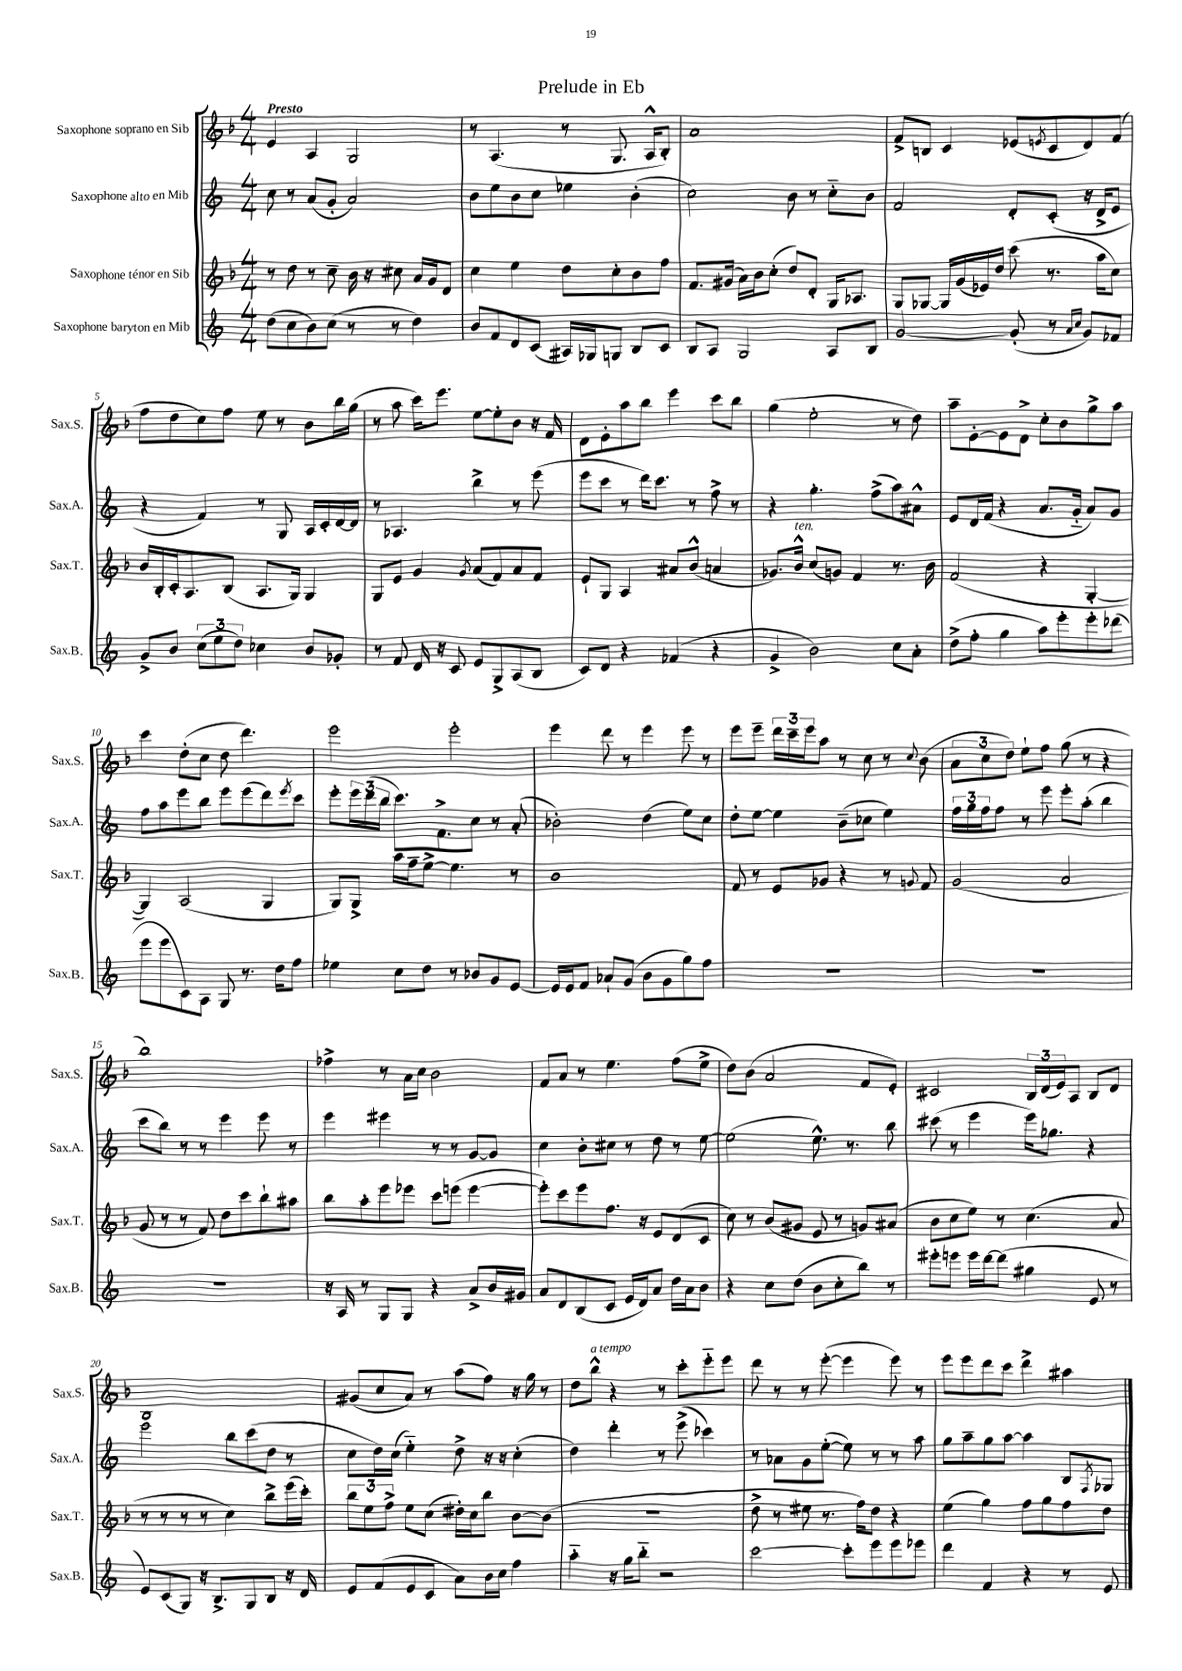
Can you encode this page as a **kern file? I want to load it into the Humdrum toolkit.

**kern	**kern	**kern	**kern
*staff4	*staff3	*staff2	*staff1
*clefG2	*clefG2	*clefG2	*clefG2
*k[]	*k[b-]	*k[]	*k[b-]
*M4/4	*M4/4	*M4/4	*M4/4
(8dd	8r	8cc	4e
8cc	8dd	8r	.
8b)	8r	(8a	4A
(8cc	8cc~	8g'	.
8r	16b-	2a)	2G
.	16r	.	.
8r	8cc#	.	.
4dd)	16a	.	.
.	16g	.	.
.	8d	.	.
=	=	=	=
8b	4cc	8b	8r
8f	.	8ee	(4.A
8d	4ee	8b	.
(8c	.	8cc	.
16A#)	8dd	4ee-	8r
16G-	.	.	.
8G	8cc'	.	8.G
8B	8b-	(4b'	.
.	.	.	16A^^
8c	8ff	.	8B-')
=	=	=	=
8B	8.f	2cc)	1a
8A	.	.	.
.	(16g#	.	.
2G	16a)	.	.
.	16b-	.	.
.	(8cc'	.	.
.	8dd)	8b	.
.	8d'	8r	.
8A	16G	8cc'~	.
.	8.A-	.	.
8B	.	8b	.
=	=	=	=
[2g	8G	2f	8f^
.	[8G-	.	8B
.	16G-]	.	4c
.	(16g	.	.
.	16e-)	.	.
.	16dd	.	.
(8g']	(8ccc	8d'	(8e-
.	.	.	8qe
8r	8.r	(8c'	8c
16qqa	.	.	.
16qqcc	.	.	.
8g)	.	16r	8d)
.	16aa	16d^	.
8f-	8cc)	8e	(8f
=	=	=	=
8g^	16b-	4r	8ff
.	16B-'	.	.
8b	16c'	.	8dd
.	8.A	.	.
(12cc	.	4f)	8cc)
12ee	.	.	.
.	(8B-	.	8ff
12dd)	.	.	.
4cc-	8.A	8r	8ee
.	.	8G	8r
.	16G)	.	.
8b	4G	16A	8b-
.	.	16c'	.
8g-'	.	[16d	16bb-
.	.	16d]	(16gg
=	=	=	=
8r	8G	8r	8r
8f	8e	4.A-	8aa
16d	4g	.	16ccc)
16r	.	.	8.eee
8c	.	.	.
.	8qg	.	.
8e	(8a	4bb^	[8ee
8G^	8f)	.	8ee']
(8A	8a	8r	8b-
8B	8f	(8eee	16r
.	.	.	16f
=	=	=	=
8c)	8e`	8eee	8d
8d	8G	8ccc	8e'
4r	4A	8r	8aa
.	.	16ddd)	8bb-
.	.	8.ccc	.
(4f-	8a#	.	4eee
.	(8b-^^	8r	.
4r	4a	8ff^	8ccc
.	.	8r	8bb-
=	=	=	=
4g^	8.g-)	4r	(4gg
.	16b-^^	.	.
2b)	(8cc	4.gg'	2ee'
.	8g)	.	.
.	4f	.	.
.	.	(8ff^	.
8cc	8.r	8aa)	8r
8a'	.	8a#^^	8dd)
.	16b-	.	.
=	=	=	=
(8dd^	(2f	8e	8aa~
8ff'	.	16d	[8e'
.	.	(16f	.
4gg	.	4r	8e]
.	.	.	8d^
8aa)	4r	8.a	8cc'
8eee'	.	.	8b-
.	.	16g'~	.
8eee'	[4G'	8a)	8gg^
(8ddd-	.	8g	8aa
=	=	=	=
8eee	4G])	8ff	4ccc
8eee	.	8aa	.
8c)	(2A	8eee	(8dd'
8A	.	8bb	8cc
8G	.	8eee	8dd
8.r	.	(8eee	4.ddd)
.	4G	8ddd)	.
16dd	.	.	.
.	.	8qeee	.
8ff	.	8ccc	.
=	=	=	=
4ee-	8G)	8eee'	2eee
.	8G^	24eee	.
.	.	(24ddd	.
.	.	24bb	.
8cc	16aa	8.ccc)	.
.	16ff~	.	.
8dd	[8ee^	.	.
.	.	8.f^	.
8r	4.ee]	.	2eee'
8b-	.	8cc	.
8g	.	8r	.
[8e	8r	(8a'	.
=	=	=	=
16e]	1b-	2b-')	4eee
16e	.	.	.
8f	.	.	.
8a-`	.	.	8ddd
(8g	.	.	8r
8b	.	(4dd	4eee
8g	.	.	.
8gg)	.	8ee)	8eee
8ff	.	8cc	8r
=	=	=	=
1r	8f	8dd'	8eee
.	8r	[8ee	8eee~
.	8e	4ee]	24ddd
.	.	.	24ccc~
.	.	.	24eee
.	8g-	.	8aa
.	4r	(8b~	8r
.	.	8cc-	8cc
.	8r	4ee)	8r
.	8qqg	.	8qqcc
.	8f	.	(8b-
=	=	=	=
1r	(2g	24ff	12a
.	.	24gg	.
.	.	24ff	12cc
.	.	8ff	.
.	.	.	12dd)
.	.	8r	8ee`
.	.	8eee	8ff
.	2a	8eee'	(8gg
.	.	(8aa'	8r
.	.	4bb	4r
=	=	=	=
1r	8g	8ccc	1bb-)
.	8r	8bb)	.
.	8r	8r	.
.	8f)	8r	.
.	8dd	4eee	.
.	8ccc	.	.
.	8bb-`	8eee	.
.	8aa#	8r	.
=	=	=	=
16r	8bb-	4eee	4ff-^
16A	.	.	.
8r	8aa'	.	.
8G	8eee	4eee#	8r
8G	8eee-	.	16a
.	.	.	16cc
4r	8ccc	8r	2b-
.	(8eee	8r	.
8a^	[4eee	[8g	.
16b	.	8g]	.
16g#	.	.	.
=	=	=	=
8a	8eee'])	4cc	8f
8d	8ccc	.	8a
(8B	8eee	8b'	8r
8c	8.ff	8cc#	4.ee
16e	.	8r	.
16d)	16r	.	.
8a	8e	8dd	.
16dd	(8d	8r	(8ff
16a	.	.	.
8b	8c	[8ee	8ee^
=	=	=	=
4r	8cc)	(2ee]	8dd)
.	8r	.	(8b-
8cc	(8b-	.	2a
(8dd	8g#	.	.
8b	8e	8.ee^^)	.
8cc'	8r	.	.
.	.	8.r	.
8bb)	8g)	.	8f
8r	(8a#	8bb	8e')
=	=	=	=
8eee#'	8b-	(8ccc#	2c#
8eee	8cc	8r	.
16eee	8ee)	4eee	.
[16ddd	.	.	.
(8ddd]	8r	.	.
4gg#	(4.cc	16eee)	24B-
.	.	.	(24d
.	.	8.gg-	.
.	.	.	24e)
.	.	.	8A
8e	.	4r	8B-
8r	8a	.	8d
=	=	=	=
8e)	8r	2eee	1B-
(8c	8r	.	.
8G)	8r	.	.
16r	8r	.	.
8.B^	.	.	.
.	4cc)	8bb	.
8G	.	(8ccc	.
8B	8bb-^	8dd	.
16r	(16eee	8r	.
16d	16ccc')	.	.
=	=	=	=
8e	12bb-	8cc	(8g#
.	12ee	.	.
(8f	.	16dd)	8cc
.	12ff^	.	.
.	.	(16cc	.
8e	8ee	4ee'~)	8a)
8c	(8cc	.	8r
8a)	16dd#')	8dd^	(8aa
.	16cc	.	.
16b	8bb-	16r	8ff)
16cc	.	16r	.
4ff	[8b-	(4cc'	16r
.	.	.	16gg
.	(8b-]	.	8r
=	=	=	=
4aa'~	1r	4dd)	8dd
.	.	.	8bb-^^
16r	.	4ddd'	4r
16gg	.	.	.
8bb'~	.	.	.
2r	.	8r	8r
.	.	(8eee^	8ccc'
.	.	4ccc-)	8eee'~
.	.	.	8eee
=	=	=	=
[2ccc	8dd^	8r	8ddd
.	8r	8a-	8r
.	8ee#	8g	8r
.	8.r	([8ee'	([8eee'
8ccc']	.	8ee])	4eee]
.	16ff)	.	.
8eee	8dd	8r	.
8eee	4r	8r	8eee)
8eee-	.	8aa	8r
=	=	=	=
4ddd	(4ee	8gg	8eee
.	.	8aa~	8eee
4f	4gg)	8gg	8ddd
.	.	[8aa	8ccc
4r	8ff	4aa]	4ddd^
.	8gg	.	.
8r	8ff	8B	4aa#
.	.	8qF	.
8e	8dd	8G-	.
==	==	==	==
*-	*-	*-	*-
